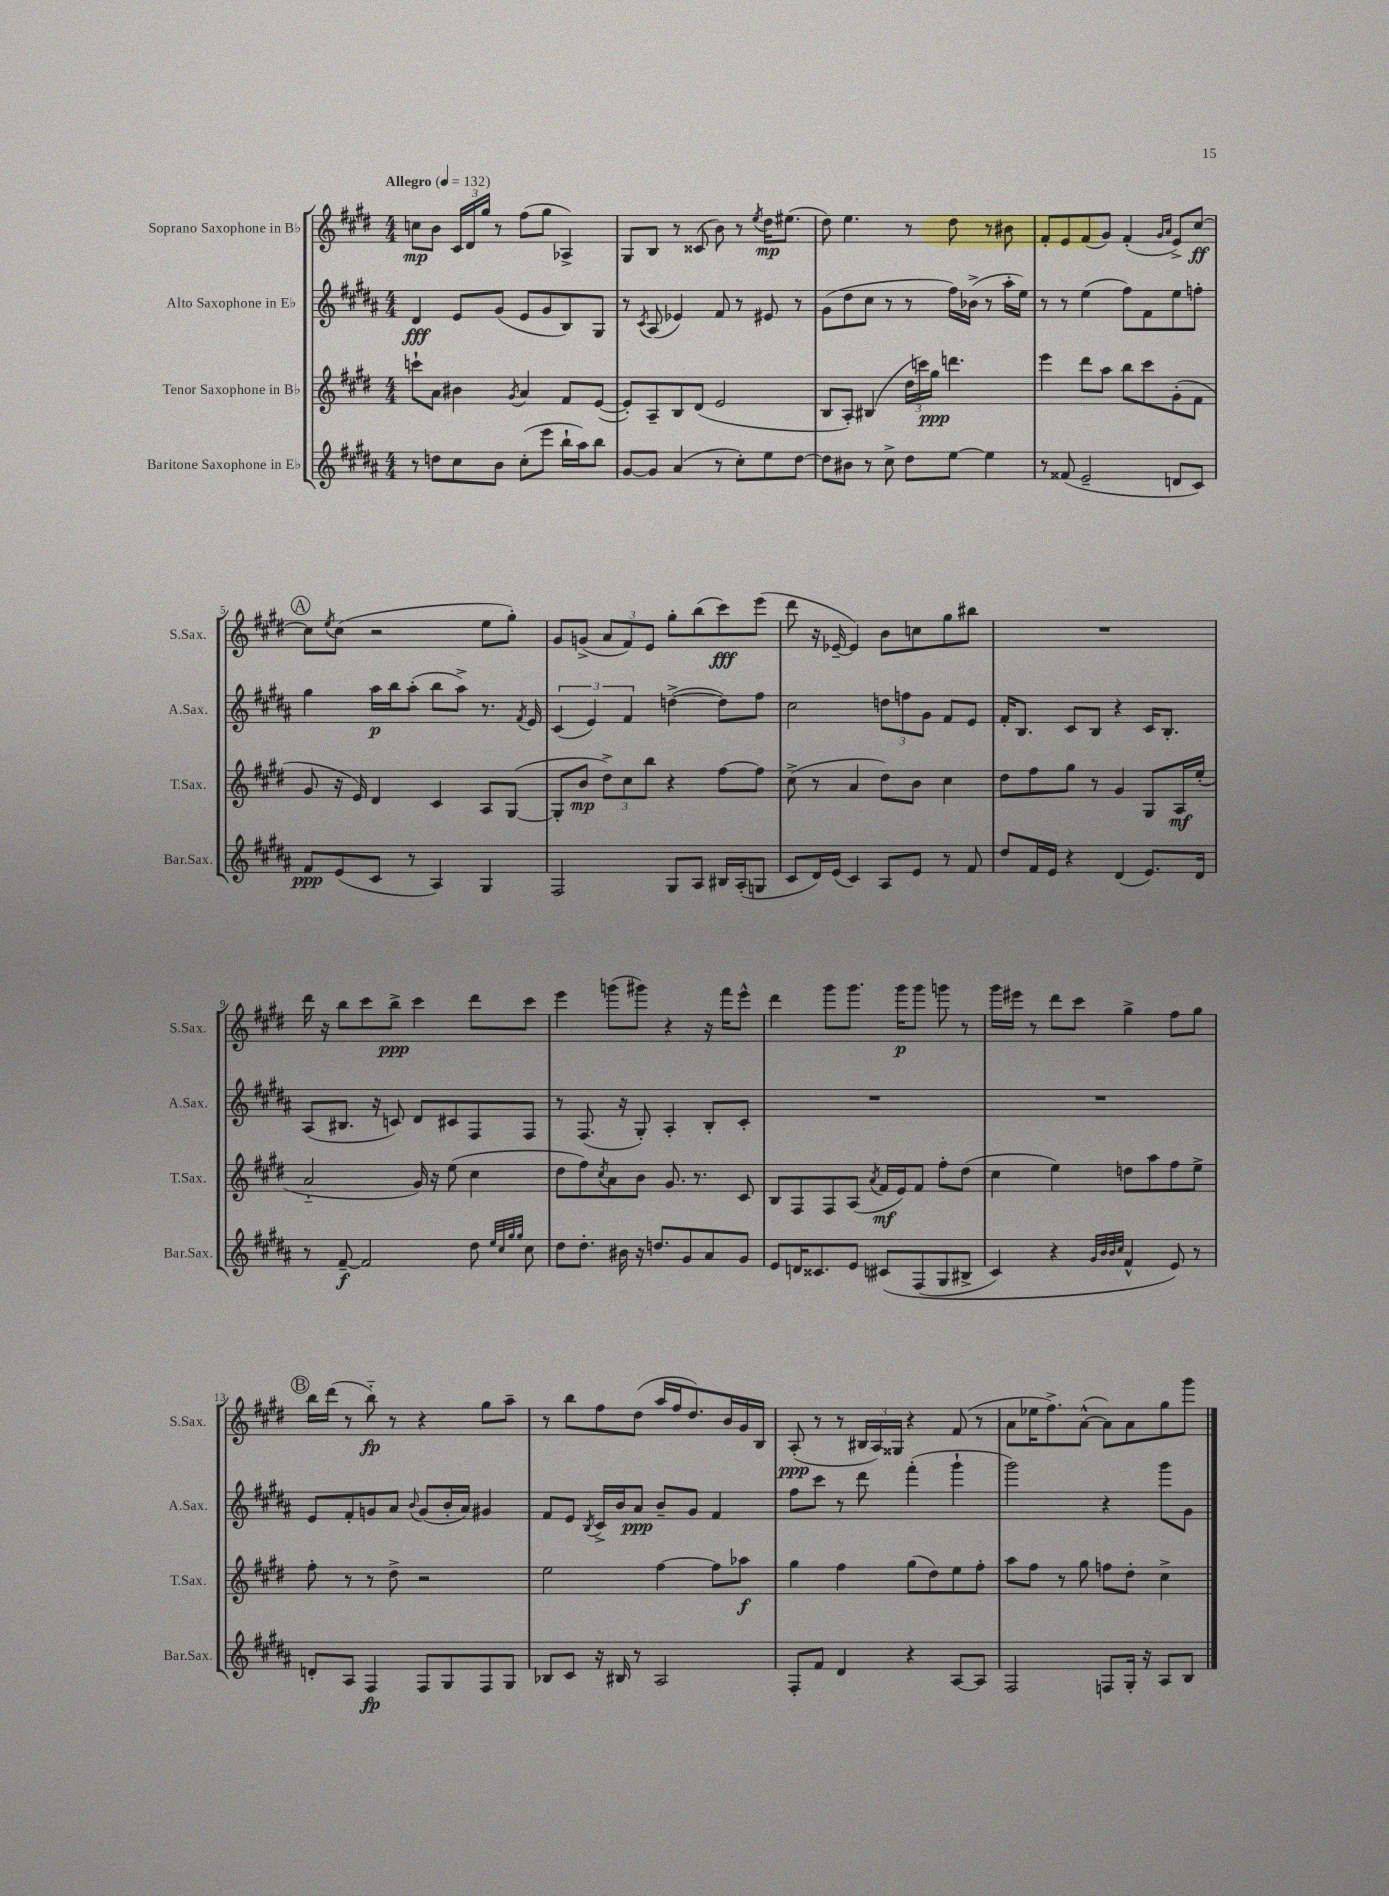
<<
\new StaffGroup <<
\new Staff = "s0" \with { instrumentName = "Soprano Saxophone in Bb" shortInstrumentName = "S.Sax." } {
    \clef treble \key e \major \numericTimeSignature \time 4/4 \tempo "Allegro" 4 = 132
    c''8\mp b'8 \tuplet 3/2 { cis'16 dis'16 gis''16 } r8 fis''8( gis''8 aes4->) |
    gis8 b8 r8 cisis'8( b'8) r8 \acciaccatura { e''8 } dis''16\mp eis''8.( |
    dis''8) e''4. r8 dis''8 r8 bis'8 |
    fis'8-. e'8 fis'8( gis'8) fis'4-.( \grace { gis'16 a'16 } e'8->) cis''8~\ff |
    \mark \markup { \circle "A" } cis''8 \acciaccatura { e''8 } cis''8( r2 e''8 gis''8-.) |
    gis'8 g'8->( \tuplet 3/2 { a'8 fis'8) e'8 } gis''8-. b''8( cis'''8\fff) e'''8( |
    dis'''8 r16 ees'16~-- ees'4) b'8 c''8 gis''8 bis''8 |
    R1 |
    dis'''16 r16 b''8 cis'''8 b''8->\ppp cis'''4 dis'''8 cis'''8 |
    e'''4 g'''8( gis'''8) r4 r16 fis'''16 e'''8-^ |
    dis'''4 gis'''8 gis'''8. gis'''16\p gis'''8 g'''8 r8 |
    gis'''16 eis'''16 r8 dis'''8 cis'''8 gis''4-> fis''8 gis''8 |
    \mark \markup { \circle "B" } b''16 dis'''16( r8 b''8-_\fp) r8 r4 gis''8 a''8-- |
    r8 b''8 fis''8 dis''8( a''16 fis''16 dis''8.) b'16 gis'16 b16 |
    a8-.\ppp( r8 r8 \tuplet 3/2 { bis16 a16) gisis16 } r4 fis'8( r8 |
    a'8 ees''16 fis''8.->) a'8~-^( a'8) a'8 gis''8 gis'''8 \bar "|." |
}
\new Staff = "s1" \with { instrumentName = "Alto Saxophone in Eb" shortInstrumentName = "A.Sax." } {
    \clef treble \key b \major \numericTimeSignature \time 4/4
    dis'4\fff e'8 gis'8( e'8 gis'8 b8) gis8 |
    r8 \acciaccatura { cis'8 } ais8( ees'4) fis'8 r8 eis'8 r8 |
    gis'8( dis''8 cis''8 r8 r8 fis''16) bes'16->( r8 ais''16-. e''16) |
    r8 r8 e''4( fis''8) fis'8 e''8 f''8-. |
    \mark \markup { \circle "A" } gis''4 ais''16\p b''16 ais''8-.( b''8 ais''8->) r8. \acciaccatura { fis'8 } e'16 |
    \tuplet 3/2 { cis'4( e'4) fis'4 } d''4~->( d''8) fis''8 |
    cis''2 \tuplet 3/2 { d''8 f''8 gis'8 } fis'8 e'8 |
    fis'16-. b8. cis'8 b8 r4 cis'16 b8.-. |
    ais8( bis8. r16 c'8) dis'8 cis'8 fis8 fis8 |
    r8 fis8.( r16 gis8-.) ais4-. b8-. cis'8-. |
    R1 |
    R1 |
    \mark \markup { \circle "B" } e'8 fis'8-. g'8 ais'8 \appoggiatura { b'8 } g'8( b'16-. ais'16) gis'4 |
    fis'8 e'8 \acciaccatura { b8 } cis'16-> b'16 ais'8\ppp b'8-- gis'8 fis'4 |
    fis''8 cis'''8 r8 dis'''8 fis'''4-.( gis'''4-! |
    gis'''2) r4 gis'''8 gis'8 \bar "|." |
}
\new Staff = "s2" \with { instrumentName = "Tenor Saxophone in Bb" shortInstrumentName = "T.Sax." } {
    \clef treble \key e \major \numericTimeSignature \time 4/4
    c'''8-! a'8 bis'4 \acciaccatura { gis'8 } a'4 fis'8 e'8~( |
    e'8-.) a8-- b8 dis'8( e'2 |
    b8 a8-.) bis4( \tuplet 3/2 { dis''16 c'''16) gis''16\ppp } d'''4. |
    e'''4 dis'''8 a''8 b''8 cis'''8 gis'8-.( fis'8 |
    \mark \markup { \circle "A" } gis'8 r16 e'16) dis'4 cis'4 a8 gis8~( |
    gis8-. b'8\mp \tuplet 3/2 { dis''8->) cis''8 b''8 } r4 fis''8~ fis''8 |
    cis''8->( r8 a'4 dis''8) b'8 cis''4 |
    dis''8 fis''8 gis''8 r8 gis'4 gis8 a16\mf e''16-.( |
    a'2-_ gis'16) r16 e''8( cis''4 |
    dis''8 fis''8) \acciaccatura { cis''8 } a'8 b'8 gis'8. r8. cis'8 |
    b8 fis8 fis8 a8( \acciaccatura { a'8 } fis'16\mf e'16) fis'8 fis''8-. dis''8( |
    cis''4 e''4) d''8 a''8 fis''8 e''8-> |
    \mark \markup { \circle "B" } fis''8-. r8 r8 dis''8-> r2 |
    e''2 fis''4~ fis''8 aes''8\f |
    gis''4 fis''4 gis''8( dis''8) e''8 fis''8-. |
    a''8 fis''8 r8 gis''8 f''8 dis''8-. cis''4-> \bar "|." |
}
\new Staff = "s3" \with { instrumentName = "Baritone Saxophone in Eb" shortInstrumentName = "Bar.Sax." } {
    \clef treble \key b \major \numericTimeSignature \time 4/4
    r8 d''8 cis''8 b'8 cis''8-.( e'''8 b''16-! ais''16) b''8 |
    gis'8~ gis'8 ais'4( r8 cis''8-.) e''8 dis''8~ |
    dis''8 bis'8 r8 cis''8-> dis''8 e''8~ e''4 |
    r8 fisis'8( e'2-- d'8 cis'8) |
    \mark \markup { \circle "A" } fis'8\ppp e'8( cis'8 r8 ais4) gis4 |
    fis2 gis8 ais8 bis16 ais16-.( g8 |
    cis'8 dis'16) e'16( cis'4) ais8 e'8 r8 fis'8 |
    dis''8 fis'16 e'16 r4 dis'4( e'8.) dis'16 |
    r8 fis'8~--\f fis'2 dis''8 \grace { e''32 cis''32 gis''32 gis''32 } cis''8 |
    dis''8 dis''8.-. bis'16 r16 d''8. gis'8 ais'8 gis'8 |
    e'8 d'16 cisis'8. e'8 cis'8\( fis8( gis8 bis8-> |
    cis'4) r4 \grace { gis'32 b'32 b'32 cis''32 } fis'4-^ e'8\) r8 |
    \mark \markup { \circle "B" } d'8-. ais8 fis4\fp fis8 gis8 fis8 gis8 |
    bes8 cis'8 r16 bis16 r8 ais2 |
    fis8-. fis'8 dis'4 r4 ais8~ ais8 |
    fis2 f8 gis16-. r16 ais8 b8 \bar "|." |
}
>>
>>
